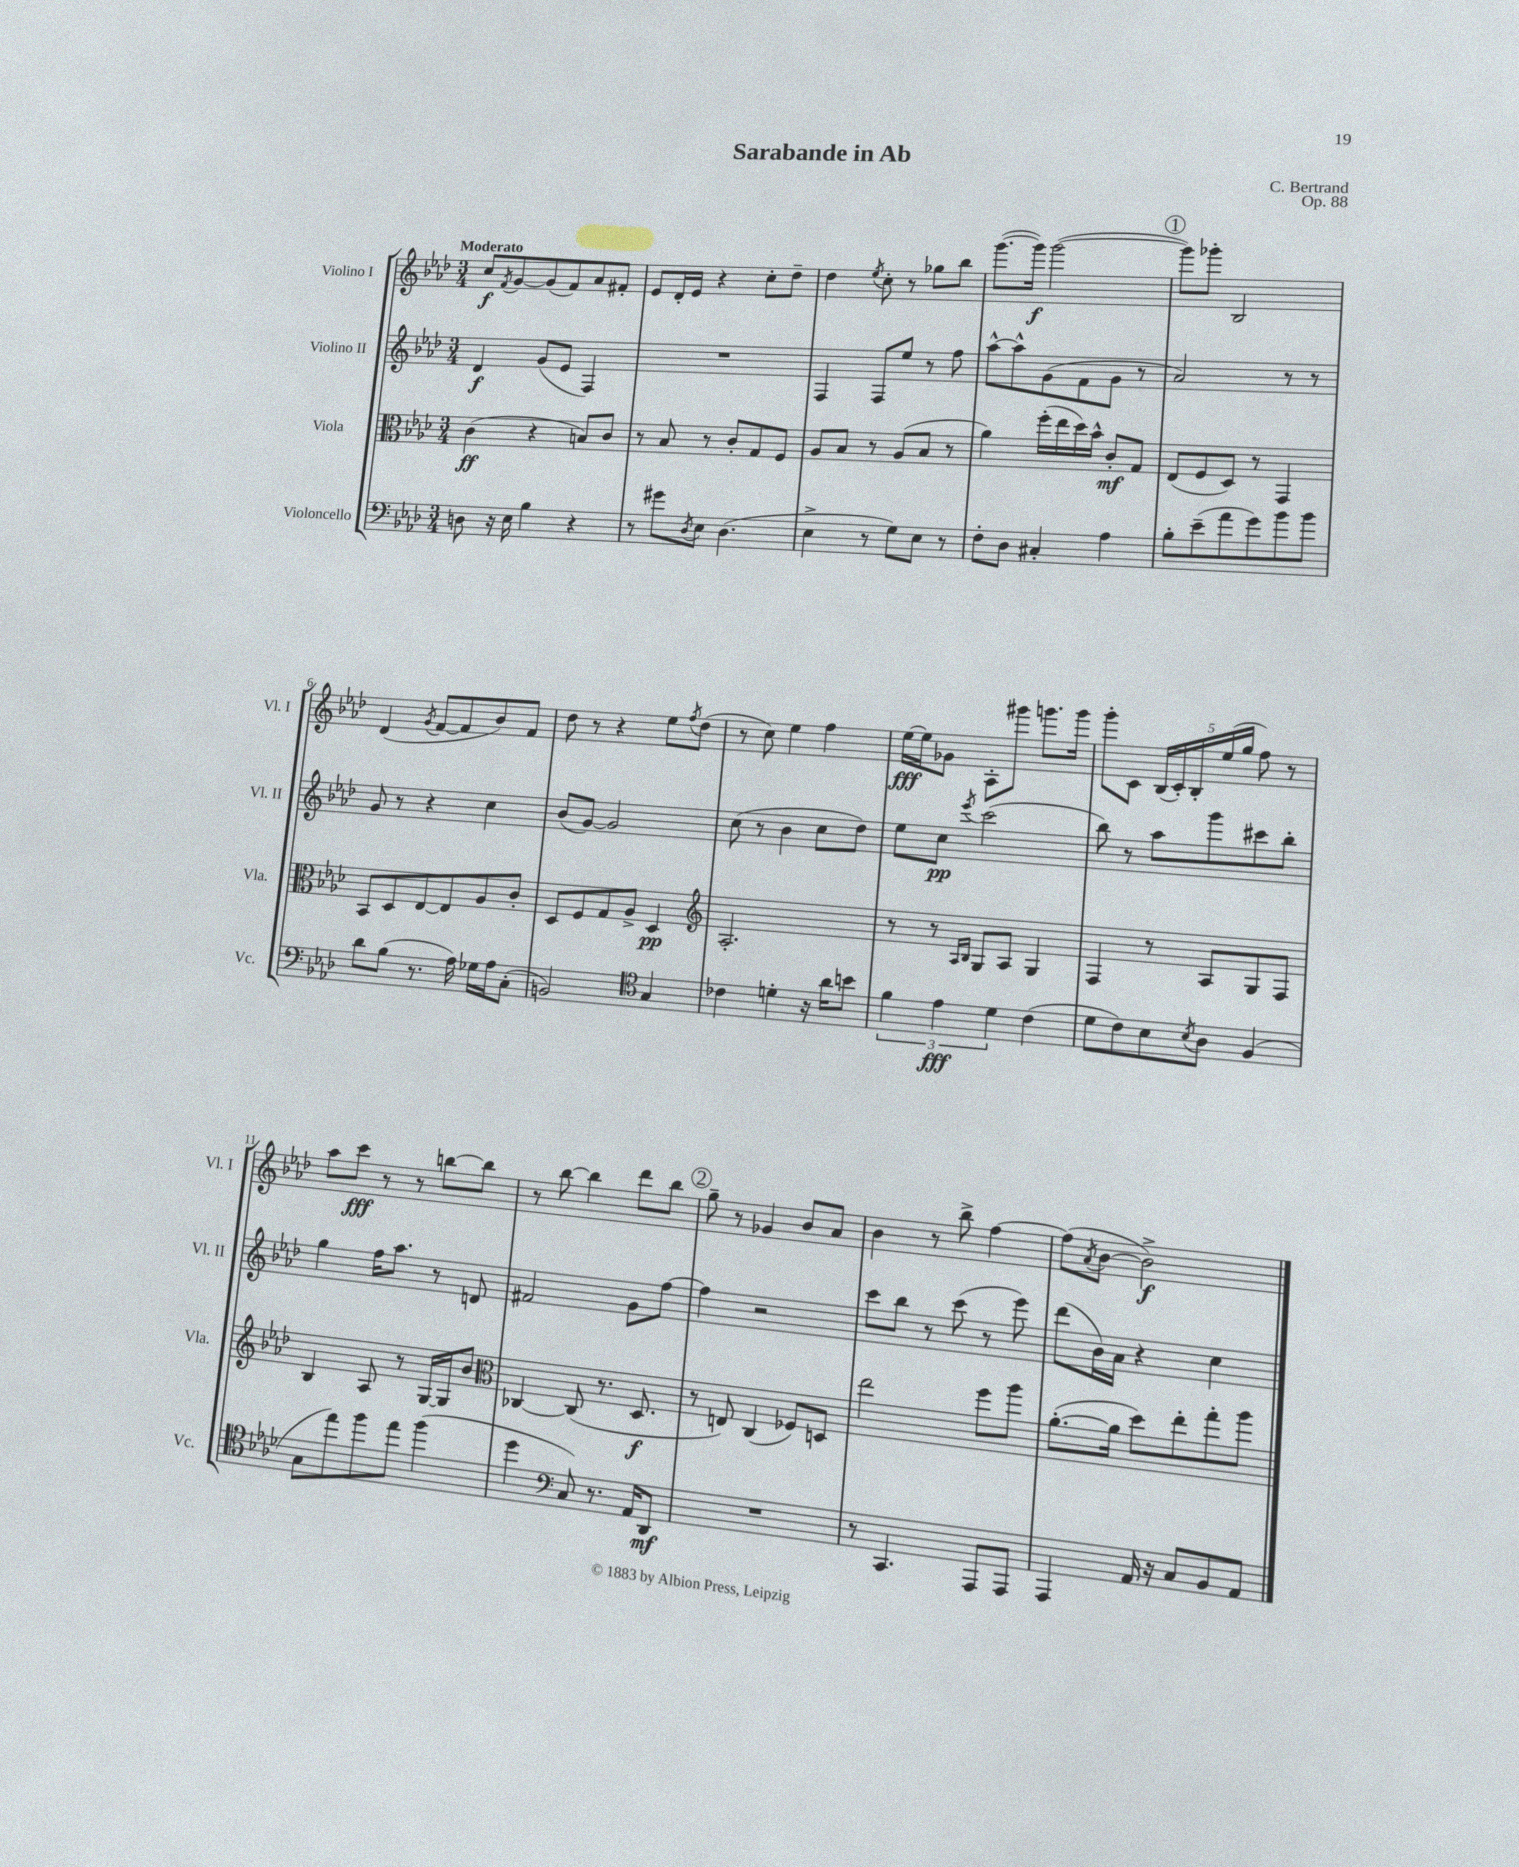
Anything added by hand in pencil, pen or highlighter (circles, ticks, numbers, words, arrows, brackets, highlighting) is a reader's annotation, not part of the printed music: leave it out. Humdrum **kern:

**kern	**kern	**kern	**kern
*staff4	*staff3	*staff2	*staff1
*clefF4	*clefC3	*clefG2	*clefG2
*k[b-e-a-d-]	*k[b-e-a-d-]	*k[b-e-a-d-]	*k[b-e-a-d-]
*M3/4	*M3/4	*M3/4	*M3/4
8D	(4c	4d-	8cc
.	.	.	8qf
16r	.	.	[8g
16E-	.	.	.
4B-	4r	(8g	(8g]
.	.	8e-	8f)
4r	8B)	4F)	8a-
.	8c	.	8f#'
=	=	=	=
8r	8r	2.r	8e-
8g#	8B-	.	16d-'
.	.	.	16e-
8qD-	.	.	.
8E-	8r	.	4r
(4.D-	8c'	.	.
.	8G	.	8cc'
.	8F	.	8dd-~
=	=	=	=
4E-^	8A-	4F	4dd-
.	8B-	.	.
.	.	.	8qee-
8r	8r	8F	8cc'
8G)	(8A-	8ee-	8r
8E-	8B-	8r	8gg-
8r	8r	8ff	8bb-
=	=	=	=
8F'	4a-)	[8aa-^^	([8.ggg
8D-	.	8aa-^^]	.
.	.	.	16ggg])
4C#'	(16ff'	(8g	([2ggg
.	16ee-	.	.
.	16dd-)	8f	.
.	16b-^^	.	.
4A-	8c'	8g	.
.	8G	8r	.
=	=	=	=
8B-'	(8E-	2a-)	8ggg])
(8e-~	8F	.	8ggg-'
8a-	8D-)	.	2B-
8g)	8r	.	.
8b-	4GG	8r	.
8b-	.	8r	.
=	=	=	=
8d-	8BB-	8g	(4d-
(8B-	8D-	8r	.
.	.	.	8qg
8.r	[8E-	4r	[8f
.	8E-]	.	8f]
16A-)	.	.	.
16G-	8A-	4cc	8b-)
16A-	.	.	.
(8C'	8c'	.	8f
=	=	=	=
2BB)	8D-	(8b-	8dd-
.	8F	[8g)	8r
.	8G	2g]	4r
.	8A-^	.	.
*clefC4	*	*	*
4G	4D-	.	8ee-
.	.	.	8qff
.	.	.	(8dd-
=	=	=	=
*	*clefG2	*	*
4c-	2.A-'	(8cc	8r
.	.	8r	8cc)
4d'	.	4b-	4ee-
16r	.	8cc	4ff
16a-	.	.	.
8b	.	8dd-)	.
=	=	=	=
6f	8r	8ee-	[16ee-
.	.	.	16ee-]
.	8r	8cc	8g-
6e-	.	.	.
.	16qqA-	.	.
.	16qqB-	8qeee-	.
.	8G	(2ccc	8A-'
6d-	.	.	.
.	8A-	.	8ggg#
(4c	4G	.	8.ggg
.	.	.	16ggg
=	=	=	=
8d-	4F	8bb-)	8ggg'
8c)	.	8r	8c
8B-	8r	8aa-	(20B-
.	.	.	20c')
.	.	.	20B-'
8qB-	.	.	.
8A-	8A-	8ggg	.
.	.	.	(20ee-
.	.	.	20gg
(4F	8G	8ccc#	8ff)
.	8F	8bb-'	8r
=	=	=	=
8G	4B-	4gg	8aa-
8ee-)	.	.	8ccc
8ff	8A-	16ff	8r
.	.	8.aa-	.
8ee-	8r	.	8r
(4ff	[16G	8r	[8bb
.	16G]	.	.
.	8b-	8d	8bb]
=	=	=	=
*	*clefC3	*	*
4dd-	[4C-	2f#	8r
.	.	.	[8bb-
*clefF4	*	*	*
8C)	(8C-]	.	4bb-]
8.r	8.r	.	.
.	.	8g	8ddd-
16AA-	8.D-	.	.
8DD-	.	[8ff	8bb-
=	=	=	=
2.r	8r	4ff]	8gg~
.	8E)	.	8r
.	(4C	2r	4g-
.	8F-)	.	8b-
.	8D	.	8a-
=	=	=	=
8r	2ee-	8ccc	4b-
4.CC	.	8bb-	.
.	.	8r	8r
.	.	(8ccc	8bb-^
8AAA-	8ff	8r	[4ff
8AAA-	8aa-	8eee-)	.
=	=	=	=
4AAA-	([8.a-'	(8ddd-	(8ff]
.	.	.	8qa-
.	.	16b-)	[8b-
.	16a-]	16a-	.
16AA-	8dd-)	4r	2b-^])
16r	.	.	.
8C	8ee-'	.	.
8BB-	8gg'	4cc	.
8AA-	8aa-	.	.
==	==	==	==
*-	*-	*-	*-
